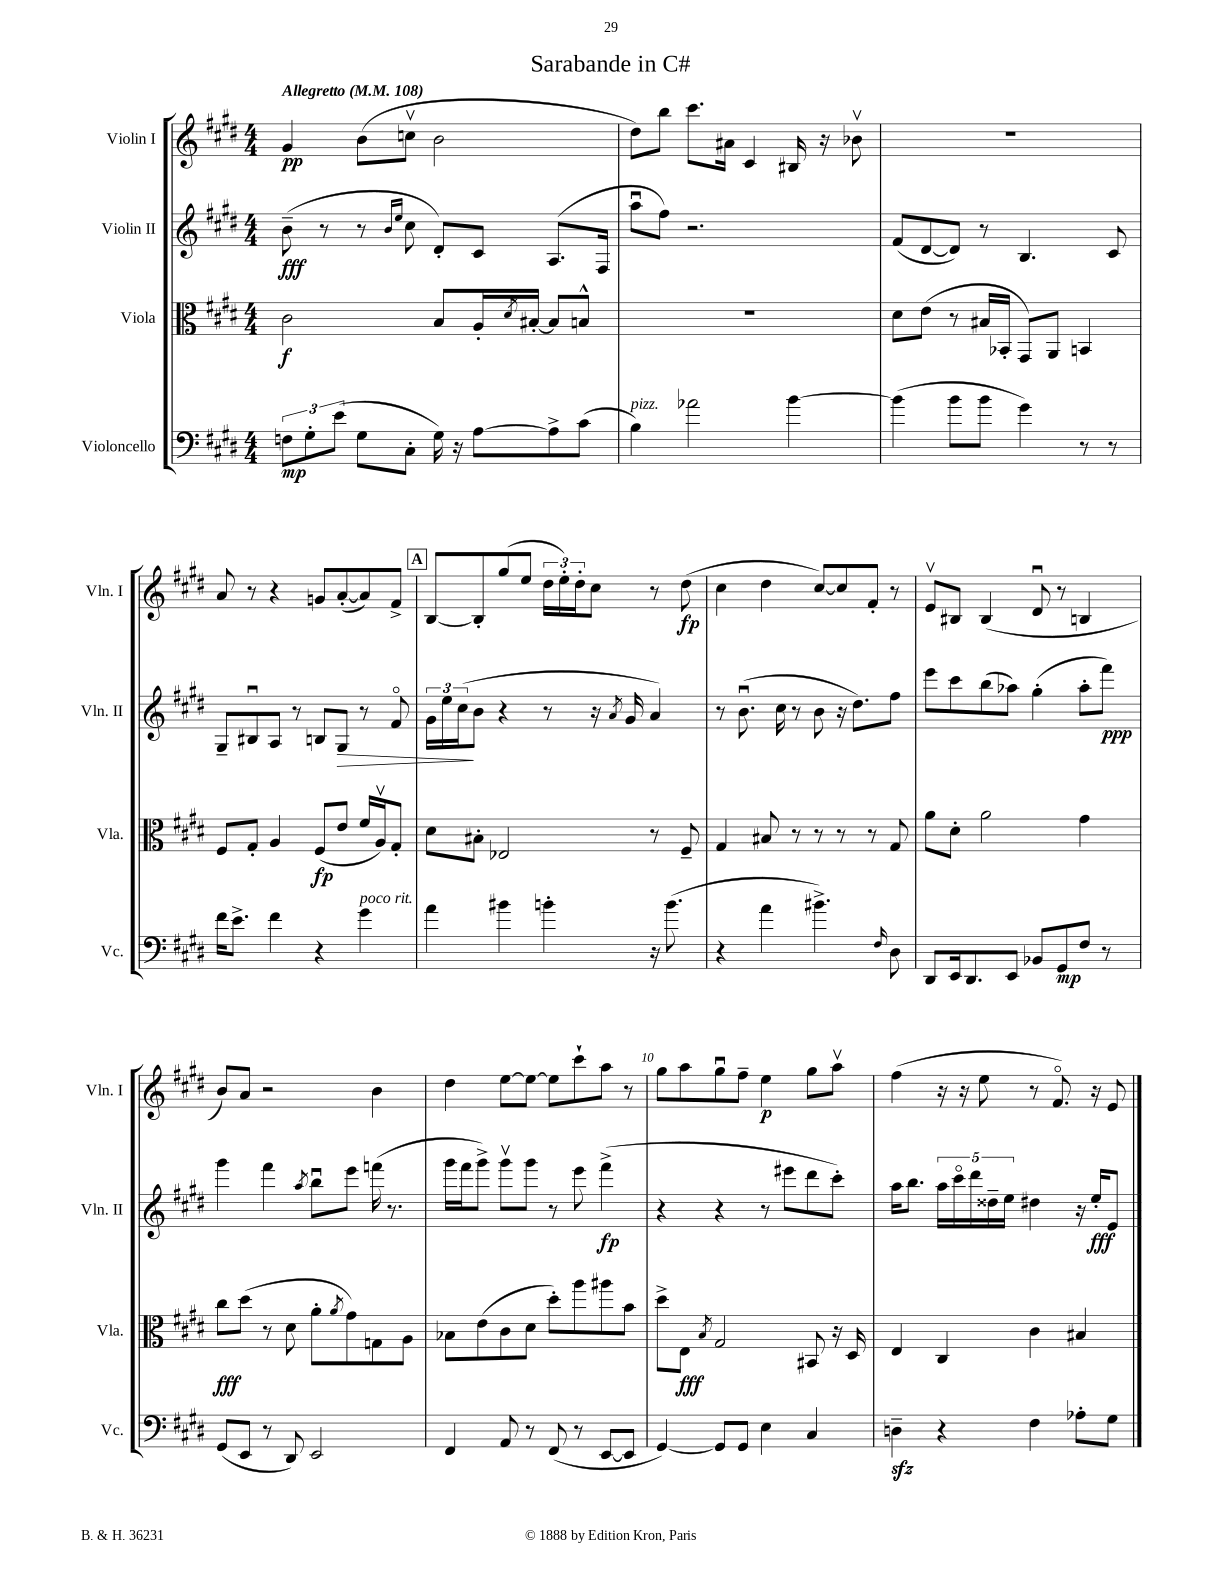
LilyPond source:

\header { title = "Sarabande in C#" }
<<
\new StaffGroup <<
\new Staff = "s0" \with { instrumentName = "Violin I" shortInstrumentName = "Vln. I" } {
    \clef treble \key e \major \numericTimeSignature \time 4/4 \tempo "Allegretto" 4 = 108
    gis'4\pp b'8( c''8\upbow b'2 |
    dis''8) b''8 cis'''8. ais'16 cis'4 bis16 r16 bes'8\upbow |
    R1 |
    a'8 r8 r4 g'8 a'8~-.( a'8) fis'8-> |
    \mark \markup { \box "A" } b8~ b8-. gis''8( e''8 \tuplet 3/2 { dis''16 e''16-.) dis''16-. } cis''8 r8 dis''8\fp( |
    cis''4 dis''4 cis''8~) cis''8 fis'8-. r8 |
    e'8\upbow bis8 bis4( dis'8\downbow r8 b4 |
    b'8) a'8 r2 b'4 |
    dis''4 e''8~ e''8~ e''8 cis'''8-! a''8 r8 |
    gis''8 a''8 gis''8\downbow fis''8-- e''4\p gis''8 a''8\upbow |
    fis''4( r16 r16 e''8 r8 fis'8.\flageolet) r16 e'8 \bar "|." |
}
\new Staff = "s1" \with { instrumentName = "Violin II" shortInstrumentName = "Vln. II" } {
    \clef treble \key e \major \numericTimeSignature \time 4/4
    b'8--\fff( r8 r8 \grace { b'16 e''16 } cis''8 dis'8-.) cis'8 a8.( fis16 |
    a''8\downbow fis''8) r2. |
    fis'8( dis'8~ dis'8) r8 b4. cis'8 |
    gis8-- bis8\downbow a8 r8 b8 gis8\> r8 fis'8\flageolet |
    \mark \markup { \box "A" } \tuplet 3/2 { gis'16 e''16 cis''16\!( } b'8 r4 r8 r16 \acciaccatura { a'8 } gis'16 a'4) |
    r8 b'8.\downbow( cis''16 r8 b'8 r16 dis''8.) fis''8 |
    e'''8 cis'''8 b''8( aes''8) gis''4-.( aes''8-. fis'''8\ppp) |
    gis'''4 fis'''4 \acciaccatura { a''8 } b''8\downbow e'''8 f'''16( r8. |
    gis'''16 fis'''16 gis'''8->) gis'''8\upbow gis'''8 r8 e'''8 fis'''4->\fp( |
    r4 r4 r8 eis'''8 dis'''8 cis'''8-.) |
    a''16 b''8. \tuplet 5/4 { a''16 cis'''16\flageolet dis'''16 disis''16-- e''16 } dis''4 r16 e''16-.\fff e'8 \bar "|." |
}
\new Staff = "s2" \with { instrumentName = "Viola" shortInstrumentName = "Vla." } {
    \clef alto \key e \major \numericTimeSignature \time 4/4
    cis'2\f b8 a16-. \acciaccatura { dis'8 } bis16~-. bis8 b8-^ |
    R1 |
    dis'8 e'8( r8 bis16 bes,16-. gis,8) a,8 b,4 |
    fis8 gis8-. a4 fis8\fp( e'8 fis'16 a16\upbow) gis8-. |
    \mark \markup { \box "A" } dis'8 bis8-. ees2 r8 fis8-- |
    gis4 bis8 r8 r8 r8 r8 gis8 |
    a'8 dis'8-. a'2 gis'4 |
    cis''8\fff dis''8( r8 dis'8 a'8-. \acciaccatura { a'8 } gis'8) g8 a8 |
    bes8 e'8( cis'8 dis'8 dis''8-.) a''8 ais''8 b'8 |
    dis''8-> e8\fff \acciaccatura { b8 } gis2 bis,8 r16 dis16 |
    e4 cis4 cis'4 bis4 \bar "|." |
}
\new Staff = "s3" \with { instrumentName = "Violoncello" shortInstrumentName = "Vc." } {
    \clef bass \key e \major \numericTimeSignature \time 4/4
    \tuplet 3/2 { f8\mp gis8-. e'8( } gis8 cis8-. gis16) r16 a8~ a8-> cis'8( |
    b4^\markup { \italic "pizz." }) aes'2 b'4~ |
    b'4( b'8 b'8 gis'4) r8 r8 |
    fis'16 e'8.-> fis'4 r4 gis'4^\markup { \italic "poco rit." } |
    \mark \markup { \box "A" } a'4 bis'4 b'4-. r16 b'8.( |
    r4 a'4 bis'4.->) \grace { fis16 } dis8 |
    dis,8 e,16 dis,8. e,8 bes,8 gis,8\mp fis8 r8 |
    gis,8( e,8 r8 dis,8) e,2 |
    fis,4 a,8 r8 fis,8( r8 e,8~ e,8 |
    gis,4~) gis,8 gis,8 e4 cis4 |
    d4--\sfz r4 fis4 aes8-. gis8 \bar "|." |
}
>>
>>
\layout { \context { \Score \override BarNumber.break-visibility = ##(#f #t #t) barNumberVisibility = #(every-nth-bar-number-visible 5) } }
